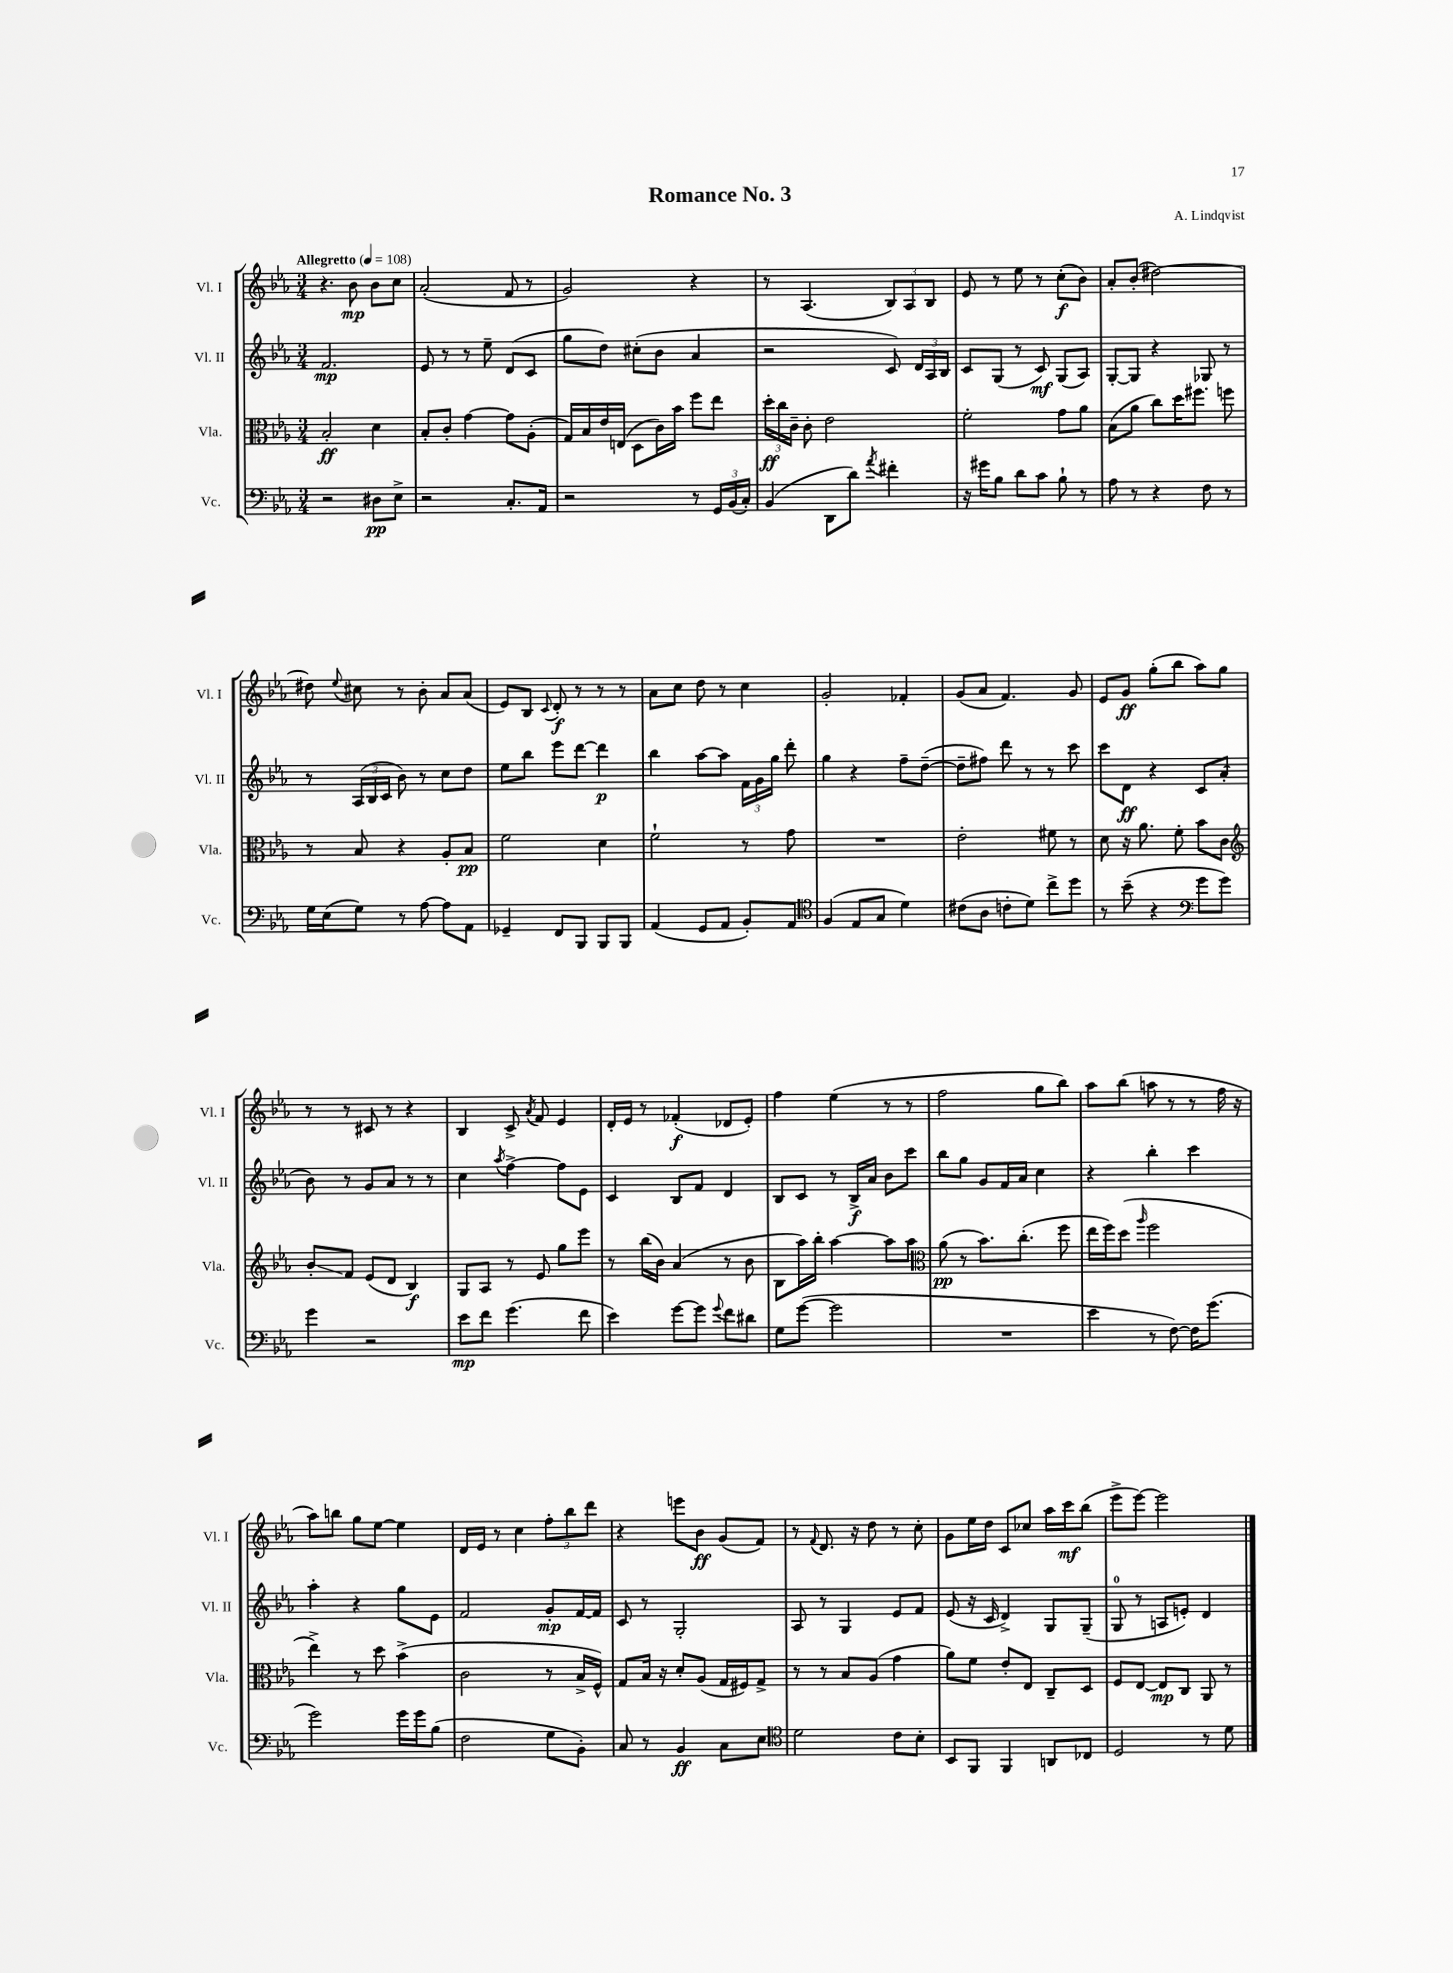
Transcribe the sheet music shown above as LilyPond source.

\header { title = "Romance No. 3" composer = "A. Lindqvist" }
<<
\new StaffGroup <<
\new Staff = "s0" \with { instrumentName = "Vl. I" shortInstrumentName = "Vl. I" } {
    \clef treble \key ees \major \numericTimeSignature \time 3/4 \tempo "Allegretto" 4 = 108
    \autoBeamOff r4. bes'8\mp bes'8[ c''8] |
    aes'2-.( f'8 r8 |
    g'2) r4 |
    r8 aes4.( \tuplet 3/2 { bes8[) aes8 bes8] } |
    ees'8 r8 ees''8 r8 c''8[-.\f( bes'8]) |
    aes'8[-. bes'8]-.( dis''2~) |
    dis''8 \appoggiatura { ees''8 } cis''8 r8 bes'8-. aes'8[ aes'8]( |
    ees'8[) bes8] \appoggiatura { c'8 } d'8-.\f r8 r8 r8 |
    aes'8[ c''8] d''8 r8 c''4 |
    g'2-. fes'4-. |
    g'8[( aes'8] f'4.) g'8 |
    ees'8[ g'8]\ff g''8[-.( bes''8] aes''8[) g''8] |
    r8 r8 cis'8 r8 r4 |
    bes4 c'8-> \acciaccatura { aes'8 } f'8 ees'4 |
    d'16[-. ees'16] r8 fes'4-.\f( des'8[ ees'8]-.) |
    f''4 ees''4( r8 r8 |
    f''2 g''8[ bes''8]) |
    aes''8[ bes''8]( a''8 r8 r8 f''16 r16 |
    aes''8[) b''8] g''8[ ees''8]~ ees''4 |
    d'16[ ees'16] r8 c''4 \tuplet 3/2 { f''8[-. bes''8 d'''8] } |
    r4 e'''8[ bes'8]\ff g'8[( f'8]) |
    r8 \appoggiatura { f'8 } d'8. r16 d''8 r8 c''8-. |
    g'8[ ees''16 d''16] c'8[ ces''8] aes''16[ c'''16\mf bes''8]( |
    ees'''8[-> ees'''8]~) ees'''2 \bar "|." |
}
\new Staff = "s1" \with { instrumentName = "Vl. II" shortInstrumentName = "Vl. II" } {
    \clef treble \key ees \major \numericTimeSignature \time 3/4
    \autoBeamOff f'2.\mp |
    ees'8 r8 r8 ees''8-- d'8[( c'8] |
    g''8[ d''8]) cis''8[-.( bes'8] aes'4 |
    r2 c'8) \tuplet 3/2 { d'16[ aes16 bes16] } |
    c'8[ g8]( r8 c'8\mf) g8[( aes8]) |
    g8[~-. g8] r4 ges8 r8 |
    r8 \tuplet 3/2 { aes16[( bes16 c'16] } bes'8) r8 c''8[ d''8] |
    ees''8[ bes''8] ees'''8[ d'''8]~ d'''4\p |
    bes''4 aes''8[~ aes''8] \tuplet 3/2 { f'16[ g'16 g''16] } d'''8-. |
    g''4 r4 f''8[-- d''8]~--( |
    d''8[-- fis''8]) d'''8 r8 r8 c'''8 |
    c'''8[ d'8]\ff r4 c'8[ aes'8]-.( |
    bes'8) r8 g'8[ aes'8] r8 r8 |
    c''4 \acciaccatura { aes''8 } f''4~-> f''8[ ees'8] |
    c'4 bes8[ f'8] d'4 |
    bes8[ c'8] r8 bes16[->\f aes'16] bes'8[ c'''8] |
    bes''8[ g''8] g'8[ f'16 aes'16] c''4 |
    r4 bes''4-. c'''4 |
    aes''4-. r4 g''8[ ees'8] |
    f'2 g'8[-.\mp f'16~ f'16] |
    c'8 r8 g2-. |
    aes8 r8 g4 ees'8[ f'8] |
    ees'8( r16 c'16 d'4->) g8[ g8]--( |
    g8-0 r8 a8[ e'8]-.) d'4 \bar "|." |
}
\new Staff = "s2" \with { instrumentName = "Vla." shortInstrumentName = "Vla." } {
    \clef alto \key ees \major \numericTimeSignature \time 3/4
    \autoBeamOff bes2-.\ff d'4 |
    bes8[-. c'8]-. g'4~ g'8[ aes8]-.( |
    g16[) bes16 ees'16 e16]( d8[ c'16) bes'16] f''8[ ees''8] |
    \tuplet 3/2 { d''16[-.\ff c''16 c'16]-- } c'8-. ees'2 |
    f'2-. g'8[ aes'8] |
    bes8[( aes'8] c''8[) d''16 fis''8.] f''8 |
    r8 bes8 r4 aes8[-. bes8]\pp |
    f'2 d'4 |
    f'2-! r8 g'8 |
    R2. |
    ees'2-. fis'8 r8 |
    d'8 r16 aes'8. f'8-. bes'8[ c'8] |
    \clef treble bes'8[-.\glissando f'8] ees'8[( d'8] bes4\f) |
    g8[ aes8] r8 ees'8 g''8[ ees'''8] |
    r8 bes''16[( bes'16]) aes'4( r8 bes'8 |
    bes8[ aes''16) bes''16]-. aes''4~ aes''8[ aes''8] |
    \clef alto aes'8\pp( r8 bes'8.[) c''8.]-.( f''8 |
    ees''16[ f''16) d''8]( \grace { aes''16 } f''2 |
    ees''4->) r8 d''8 bes'4->( |
    c'2 r8 bes16[-> f16]-^) |
    g8[ bes16] r16 d'8[-. aes8]( g16[ fis16) g8]-> |
    r8 r8 bes8[ aes8]( g'4 |
    aes'8[) f'8] ees'8[-. ees8] c8[-- d8] |
    f8[ ees8]~ ees8[\mp c8] aes,8 r8 \bar "|." |
}
\new Staff = "s3" \with { instrumentName = "Vc." shortInstrumentName = "Vc." } {
    \clef bass \key ees \major \numericTimeSignature \time 3/4
    \autoBeamOff r2 dis8[\pp ees8]-> |
    r2 c8.[-. aes,16] |
    r2 r8 \tuplet 3/2 { g,16[ bes,16( c16]-.) } |
    bes,4( d,8[ d'8]) \acciaccatura { aes'8 } fis'4-. |
    r16 gis'16[ bes8] d'8[ c'8] bes8-! r8 |
    aes8 r8 r4 f8 r8 |
    g16[ ees16( g8]) r8 aes8~ aes8[ aes,8] |
    ges,4-- f,8[ bes,,8] bes,,8[ bes,,8] |
    aes,4( g,8[ aes,8] bes,8[-.) aes,8] |
    \clef tenor f4( ees8[ g8] d'4) |
    cis'8[( aes8] c'8[-. d'8]) c''8[-> d''8] |
    r8 bes'8--( r4 \clef bass g'8[ g'8]) |
    g'4 r2 |
    ees'8[\mp f'8] g'4.( f'8 |
    ees'4) g'8[~ g'8] \appoggiatura { g'8 } f'8[ dis'8] |
    g8[ g'8]~( g'2 |
    R2. |
    ees'4 r8 f8~) f16[ g'8.]( |
    g'2) g'16[ g'16 bes8]( |
    f2 g8[ bes,8]-.) |
    c8 r8 bes,4\ff c8[ ees8] |
    \clef tenor d'2 c'8[ bes8]-. |
    bes,8[ f,8] f,4 a,8[ ces8] |
    d2 r8 d'8 \bar "|." |
}
>>
>>
\layout { \context { \Score \remove "Bar_number_engraver" } }
